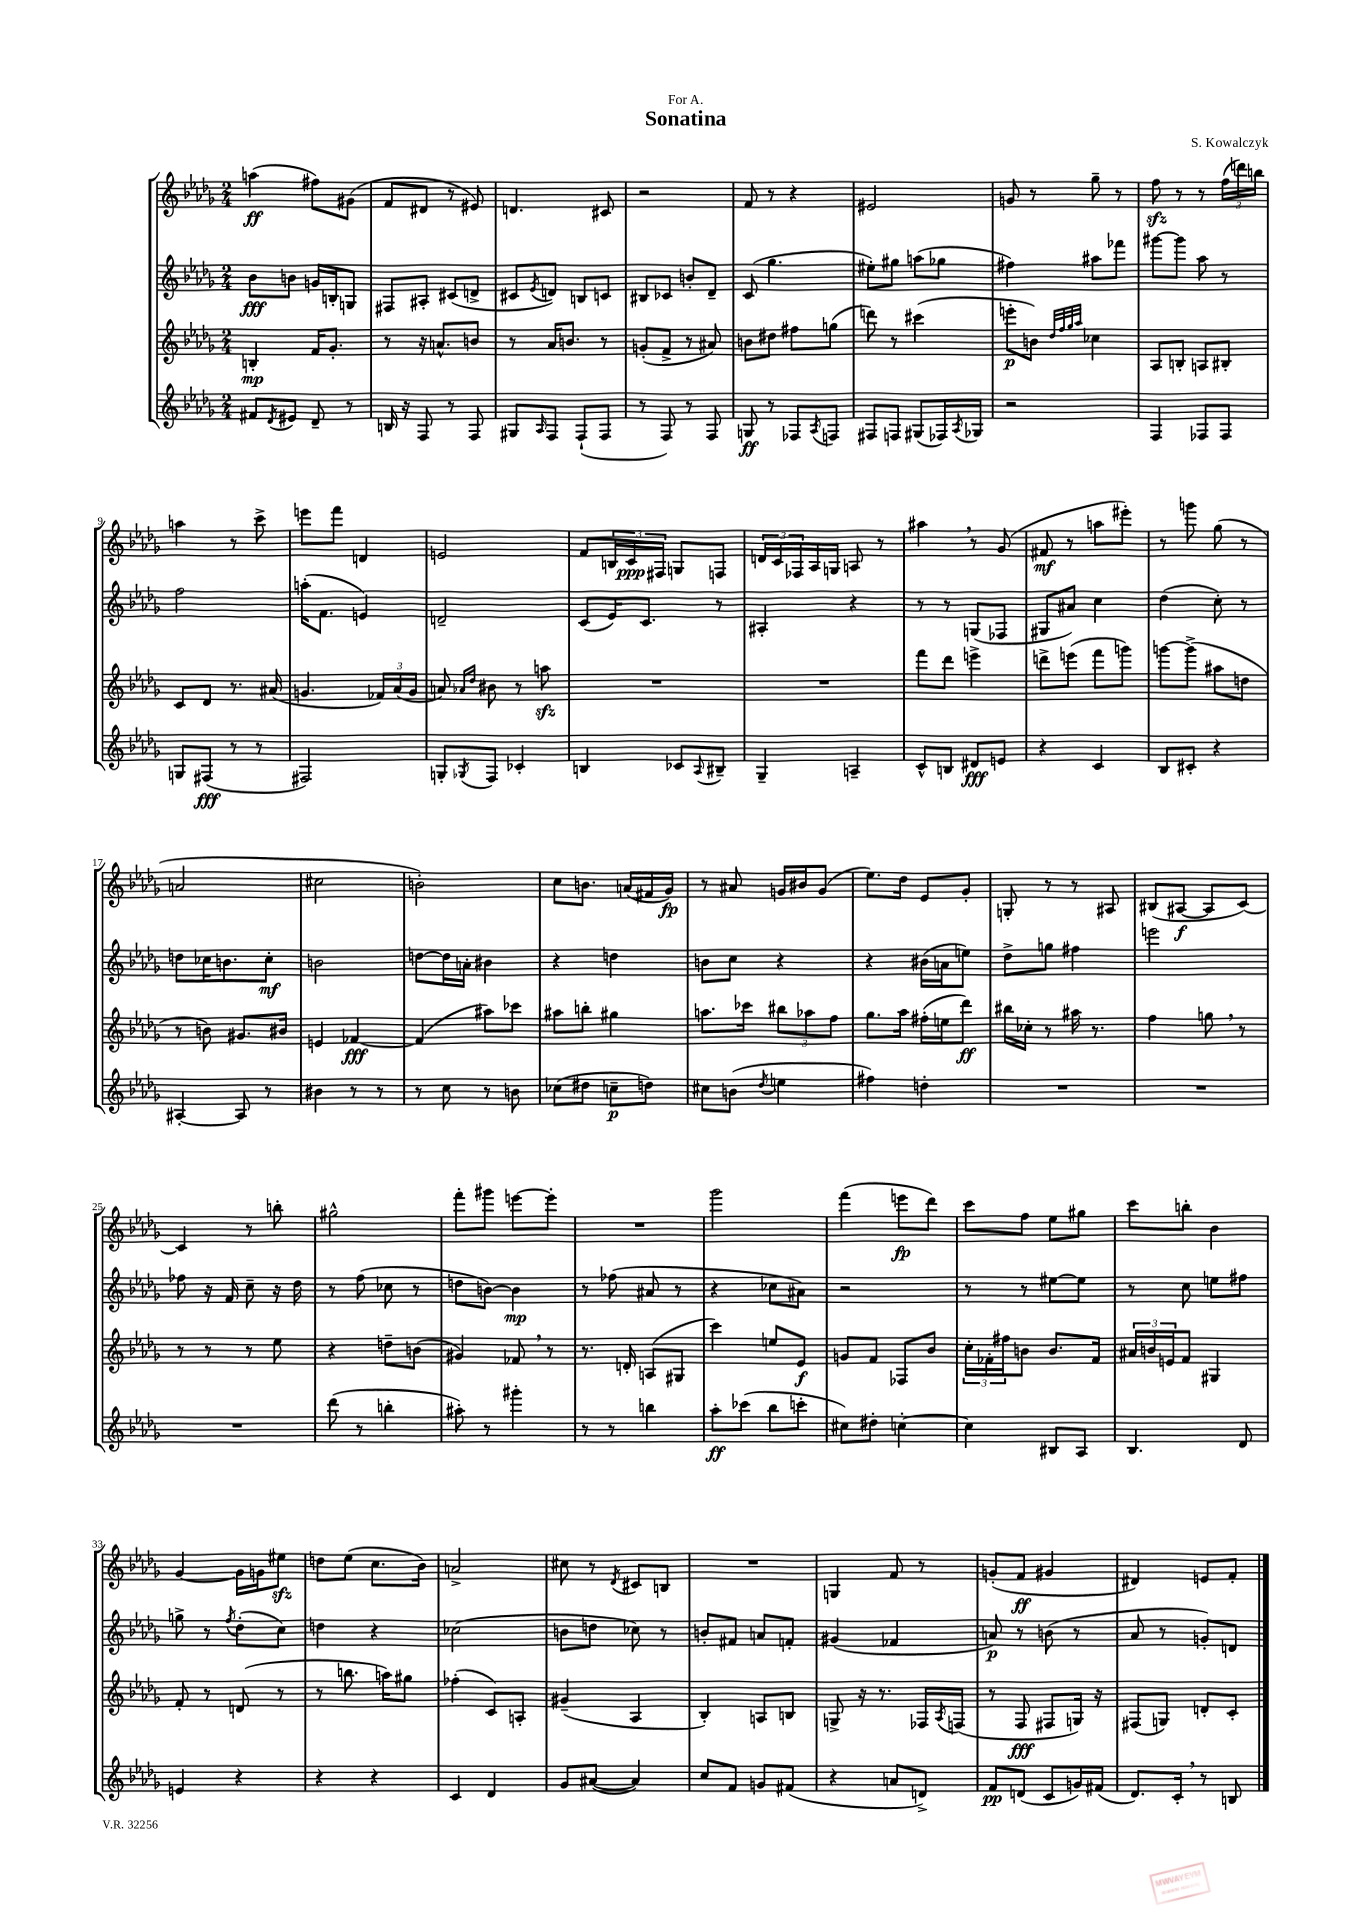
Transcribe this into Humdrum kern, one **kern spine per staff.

**kern	**dynam	**kern	**dynam	**kern	**dynam	**kern	**dynam
*part4	*part4	*part3	*part3	*part2	*part2	*part1	*part1
*staff4	*staff4	*staff3	*staff3	*staff2	*staff2	*staff1	*staff1
*clefG2	*	*clefG2	*	*clefG2	*	*clefG2	*
*k[b-e-a-d-g-]	*	*k[b-e-a-d-g-]	*	*k[b-e-a-d-g-]	*	*k[b-e-a-d-g-]	*
*M2/4	*	*M2/4	*	*M2/4	*	*M2/4	*
=1	=1	=1	=1	=1	=1	=1	=1
8f#X/L	.	4Bn'/	mp	8b-\L	fff	(4aan\	ff
8qd-/	.	.	.	.	.	.	.
8e#X/J	.	.	.	8bn\J	.	.	.
8d-~/	.	16f/KL	.	16gn/LL	.	8ff#X\L)	.
.	.	8.g-'/J	.	16Bn'/J	.	.	.
8r	.	.	.	8Gn/J	.	(8g#X\J	.
=2	=2	=2	=2	=2	=2	=2	=2
16Bn/	.	8r	.	8F#X/L	.	8f/L	.
16r	.	.	.	.	.	.	.
8F/	.	16r	.	8A#X'/J	.	8d#X/J	.
.	.	8.an^^/L	.	.	.	.	.
8r	.	.	.	(8c#X/L	.	8r	.
8F/	.	8bn/J	.	8dn^/J	.	8e#X/)	.
=3	=3	=3	=3	=3	=3	=3	=3
8G#X/L	.	8r	.	8c#X/L	.	4.dn/	.
16qqA-/	.	.	.	8qe-/	.	.	.
8F/J	.	16a-/KL	.	8dn/J)	.	.	.
.	.	8.bn/J	.	.	.	.	.
(8F`/L	.	.	.	8Bn/L	.	.	.
8F/J	.	8r	.	8cn/J	.	8c#X/	.
=4	=4	=4	=4	=4	=4	=4	=4
8r	.	(8gn'/L	.	8B#X/L	.	2r	.
8F/)	.	8f^/J	.	8c-X/J	.	.	.
8r	.	8r	.	8bn'/L	.	.	.
8F/	.	8a#X/)	.	8d-~/J	.	.	.
=5	=5	=5	=5	=5	=5	=5	=5
8Gn/	ff	8bn\L	.	(8c/	.	8f/	.
8r	.	8dd#X\J	.	4.gg-\	.	8r	.
8F-X/L	.	8ff#X\L	.	.	.	4r	.
8qA-/	.	.	.	.	.	.	.
8Fn/J	.	(8ggn\J	.	.	.	.	.
=6	=6	=6	=6	=6	=6	=6	=6
8F#X/L	.	8dddn\)	.	8ee#X'\L)	.	2e#X/	.
8Fn/J	.	8r	.	8gg#X\J	.	.	.
(8G#X/L	.	(4ccc#X\	.	(8aan\L	.	.	.
16F-X/L)	.	.	.	8gg-X\J	.	.	.
8qA-/	.	.	.	.	.	.	.
16G-X/JJ	.	.	.	.	.	.	.
=7	=7	=7	=7	=7	=7	=7	=7
2r	.	8eeen'\L	p	4ff#X\)	.	8gn/	.
.	.	8bn\J)	.	.	.	8r	.
.	.	32qqdd-/LLL	.	.	.	.	.
.	.	32qqff/	.	.	.	.	.
.	.	32qqgg-/	.	.	.	.	.
.	.	32qqaa-/JJJ	.	.	.	.	.
.	.	4cc-X\	.	8aa#X\L	.	8gg-~\	.
.	.	.	.	8fff-X\J	.	8r	.
=8	=8	=8	=8	=8	=8	=8	=8
4F/	.	8A-/L	.	[8ggg#X\L	.	8ffzz\	.
.	.	8Bn'/J	.	8ggg#\J]	.	8r	.
8F-X/L	.	8An/L	.	8aa-\	.	8r	.
8F-/J	.	8B#X'/J	.	8r	.	(24ff\LL	.
.	.	.	.	.	.	24dddn\)	.
.	.	.	.	.	.	24bbn\JJ	.
!!LO:LB:g=z
=9	=9	=9	=9	=9	=9	=9	=9
8Gn/L	.	8c/L	.	2ff\	.	4aan\	.
(8F#X/J	fff	8d-/J	.	.	.	.	.
8r	.	8.r	.	.	.	8r	.
8r	.	.	.	.	.	8ccc^\	.
.	.	(16a#X/	.	.	.	.	.
=10	=10	=10	=10	=10	=10	=10	=10
2F#X/)	.	4.gn/	.	(16aan'\KL	.	8eeen\L	.
.	.	.	.	8.f\J	.	.	.
.	.	.	.	.	.	8fff\J	.
.	.	.	.	4en/)	.	4dn/	.
.	.	24f-X/LL)	.	.	.	.	.
.	.	(24a-/	.	.	.	.	.
.	.	24g/JJ	.	.	.	.	.
=11	=11	=11	=11	=11	=11	=11	=11
8Gn'/L	.	8an/)	.	2dn~/	.	2en/	.
.	.	16qqa-X/LL	.	.	.	.	.
8qG-X/	.	16qqdd-/JJ	.	.	.	.	.
8F/J	.	8b#X\	.	.	.	.	.
4c-X'/	.	8r	.	.	.	.	.
.	.	8aanzz\	.	.	.	.	.
=12	=12	=12	=12	=12	=12	=12	=12
4Bn/	.	2r	.	(8c/L	.	8f/L	.
.	.	.	.	16e-/K)	.	24Bn/L	.
.	.	.	.	.	.	24c/	ppp
.	.	.	.	8.c/J	.	.	.
.	.	.	.	.	.	24F#X/JJ	.
8c-X/L	.	.	.	.	.	8Gn/L	.
8qqA-/	.	.	.	.	.	.	.
8B#X~/J	.	.	.	8r	.	8Fn/J	.
=13	=13	=13	=13	=13	=13	=13	=13
4G-~/	.	2r	.	4A#X'/	.	24dn/LL	.
.	.	.	.	.	.	24c/	.
.	.	.	.	.	.	24F-X/	.
.	.	.	.	.	.	16A-/	.
.	.	.	.	.	.	16Gn/JJ	.
4An~/	.	.	.	4r	.	8An/	.
.	.	.	.	.	.	8r	.
=14	=14	=14	=14	=14	=14	=14	=14
8c^^/L	.	8fff\L	.	8r	.	4aa#X,\	.
8Bn/J	.	8ddd-\J	.	8r	.	.	.
8d#X/L	fff	4eeen^\	.	(8Gn/L	.	8r	.
8en/J	.	.	.	8F-X/J	.	(8g-/	.
=15	=15	=15	=15	=15	=15	=15	=15
4r	.	8dddn^\L	.	8G#X/L	.	8f#X/	mf
.	.	(8eeen\J	.	8a#X/J)	.	8r	.
4c/	.	8fff\L	.	4cc\	.	8aan\L	.
.	.	8gggn\J)	.	.	.	8eee#X'\J)	.
=16	=16	=16	=16	=16	=16	=16	=16
8B-/L	.	[8gggn\L	.	(4dd-\	.	8r	.
8c#X'/J	.	(8ggg^\J]	.	.	.	8gggn\	.
4r	.	8aa#X\L	.	8cc'\)	.	(8gg-\	.
.	.	8ddn\J	.	8r	.	8r	.
!!LO:LB:g=z
=17	=17	=17	=17	=17	=17	=17	=17
[4A#X'/	.	8r	.	8ddn\L	.	2an/	.
.	.	8bn\)	.	16cc-X\K	.	.	.
.	.	.	.	8.bn\	.	.	.
8A#/]	.	8.g#X/L	.	.	.	.	.
8r	.	.	.	8cc-'\J	mf	.	.
.	.	16b#X/Jk	.	.	.	.	.
=18	=18	=18	=18	=18	=18	=18	=18
4b#X\	.	4en/	.	2bn\	.	2cc#X\	.
8r	.	[4f-X/	fff	.	.	.	.
8r	.	.	.	.	.	.	.
=19	=19	=19	=19	=19	=19	=19	=19
8r	.	(4f-/]	.	[8ddn\L	.	2bn'\)	.
8cc\	.	.	.	16dd\L]	.	.	.
.	.	.	.	16an'\JJ	.	.	.
8r	.	8aa#X\L)	.	4b#X\	.	.	.
8bn\	.	8ccc-X\J	.	.	.	.	.
=20	=20	=20	=20	=20	=20	=20	=20
(8cc-X\L	.	8aa#X\L	.	4r	.	8cc\L	.
8dd#X\J	.	8bbn'\J	.	.	.	8.bn\J	.
8ccn~\L	p	4gg#X\	.	4ddn\	.	.	.
.	.	.	.	.	.	(16an/LL	.
8ddn\J)	.	.	.	.	.	16f#X/	.
.	.	.	.	.	.	16g-/JJ)	fp
=21	=21	=21	=21	=21	=21	=21	=21
8cc#X\L	.	8.aan\L	.	8bn\L	.	8r	.
(8bn\J	.	.	.	8cc\J	.	8a#X/	.
.	.	16ccc-X\Jk	.	.	.	.	.
8qdd-/	.	.	.	.	.	.	.
4een\	.	12bb#X\L	.	4r	.	16gn/LL	.
.	.	.	.	.	.	16b#X/J	.
.	.	12aa-X\	.	.	.	.	.
.	.	.	.	.	.	(8g/J	.
.	.	12ff\J	.	.	.	.	.
=22	=22	=22	=22	=22	=22	=22	=22
4ff#X\)	.	8.gg-\L	.	4r	.	8.ee-\L)	.
.	.	16aa-\Jk	.	.	.	16dd-\Jk	.
4ddn'\	.	(16ff#X'\LL	.	(16b#X\LL	.	8e-/L	.
.	.	16een\J	.	16an\J	.	.	.
.	.	8ddd-\J)	ff	8een\J)	.	8g-'/J	.
=23	=23	=23	=23	=23	=23	=23	=23
2r	.	16bb#X\LL	.	8dd-^\L	.	8Gn'/	.
.	.	16cc-X'\JJ	.	.	.	.	.
.	.	8r	.	8ggn\J	.	8r	.
.	.	16aa#X\	.	4ff#X\	.	8r	.
.	.	8.r	.	.	.	.	.
.	.	.	.	.	.	8A#X/	.
=24	=24	=24	=24	=24	=24	=24	=24
2r	.	4ff\	.	2eeen\	.	(8B#X/L	.
.	.	.	.	.	.	[8A#X/J	f
.	.	8ggn,\	.	.	.	8A#/L]	.
.	.	8r	.	.	.	[8c/J)	.
!!LO:LB:g=z
=25	=25	=25	=25	=25	=25	=25	=25
2r	.	8r	.	8ff-X\	.	4c/]	.
.	.	8r	.	16r	.	.	.
.	.	.	.	16f/	.	.	.
.	.	8r	.	8cc~\	.	8r	.
.	.	8ee-\	.	16r	.	8bbn'\	.
.	.	.	.	16dd-\	.	.	.
=26	=26	=26	=26	=26	=26	=26	=26
(8ddd-\	.	4r	.	8r	.	2gg#X^^\	.
8r	.	.	.	(8ff\	.	.	.
4bbn'\	.	8ddn~\L	.	8cc-X\	.	.	.
.	.	(8bn\J	.	8r	.	.	.
=27	=27	=27	=27	=27	=27	=27	=27
8aa#X'\)	.	4g#X/)	.	8ddn\L	.	8fff'\L	.
8r	.	.	.	[8bn\J)	.	8ggg#X\J	.
4ggg#X'\	.	8f-X,/	.	4b\]	mp	[8eeen\L	.
.	.	8r	.	.	.	8eee'\J]	.
=28	=28	=28	=28	=28	=28	=28	=28
8r	.	8.r	.	8r	.	2r	.
8r	.	.	.	(8ff-X\	.	.	.
.	.	16dn'/	.	.	.	.	.
4bbn\	.	(8An/L	.	8a#X/	.	.	.
.	.	8G#X/J	.	8r	.	.	.
=29	=29	=29	=29	=29	=29	=29	=29
8aa-'\L	ff	4ccc\)	.	4r	.	2ggg-\	.
(8ccc-X\J	.	.	.	.	.	.	.
8bb-\L	.	8een/L	.	8cc-X\L	.	.	.
8cccn'\J	.	8e-/J	f	8a#X\J)	.	.	.
=30	=30	=30	=30	=30	=30	=30	=30
8cc#X\L)	.	8gn/L	.	2r	.	(4fff\	.
8dd#X'\J	.	8f/J	.	.	.	.	.
[4ccn'\	.	8F-X/L	.	.	.	8eeen\L	fp
.	.	8b-/J	.	.	.	8ddd-\J)	.
=31	=31	=31	=31	=31	=31	=31	=31
4cc\]	.	24cc'\LL	.	8r	.	8ccc\L	.
.	.	24f-X'\	.	.	.	.	.
.	.	24ff#X\J	.	.	.	.	.
.	.	8bn\J	.	8r	.	8ff\J	.
8B#X/L	.	8.b/L	.	[8ee#X\L	.	8ee-\L	.
8A-/J	.	.	.	8ee#\J]	.	8gg#X\J	.
.	.	16f-/Jk	.	.	.	.	.
=32	=32	=32	=32	=32	=32	=32	=32
4.B-/	.	24a#X/LL	.	8r	.	8ccc\L	.
.	.	24bn/	.	.	.	.	.
.	.	24en/J	.	.	.	.	.
.	.	8f/J	.	8cc\	.	8bbn'\J	.
.	.	4G#X/	.	8een\L	.	4b-\	.
8d-/	.	.	.	8ff#X\J	.	.	.
!!LO:LB:g=z
=33	=33	=33	=33	=33	=33	=33	=33
4en/	.	8f'/	.	8ggn^\	.	[4g-/	.
.	.	8r	.	8r	.	.	.
.	.	.	.	8qff/	.	.	.
4r	.	(8dn/	.	(8dd-'\L	.	16g-\LL]	.
.	.	.	.	.	.	16gn\J	.
.	.	8r	.	8cc\J)	.	8ee#Xzz\J	.
=34	=34	=34	=34	=34	=34	=34	=34
4r	.	8r	.	4ddn\	.	8ddn\L	.
.	.	8.bbn\	.	.	.	(8ee-\J	.
4r	.	.	.	4r	.	8.cc\L	.
.	.	16aan\KL)	.	.	.	.	.
.	.	8gg#X\J	.	.	.	.	.
.	.	.	.	.	.	16b-\Jk)	.
=35	=35	=35	=35	=35	=35	=35	=35
4c/	.	(4ff-X'\	.	(2cc-X\	.	2an^/	.
4d-/	.	8c/L)	.	.	.	.	.
.	.	8An'/J	.	.	.	.	.
=36	=36	=36	=36	=36	=36	=36	=36
8g-/L	.	(4g#X~/	.	8bn\L	.	8cc#X\	.
([8a#X/J	.	.	.	8ddn\J	.	8r	.
.	.	.	.	.	.	8qd-/	.
4a#/])	.	4A-/	.	8cc-X\)	.	8c#X/L	.
.	.	.	.	8r	.	8Bn/J	.
=37	=37	=37	=37	=37	=37	=37	=37
8cc/L	.	4B-'/)	.	8bn'/L	.	2r	.
8f/J	.	.	.	8f#X/J	.	.	.
8gn/L	.	8An/L	.	8an/L	.	.	.
(8f#X/J	.	8Bn/J	.	8fn'/J	.	.	.
=38	=38	=38	=38	=38	=38	=38	=38
4r	.	8Gn^/	.	(4g#X/	.	4Gn/	.
.	.	16r	.	.	.	.	.
.	.	8.r	.	.	.	.	.
8an/L	.	.	.	4f-X/	.	8f/	.
8dn^/J)	.	16F-X/LL	.	.	.	8r	.
.	.	8qA-/	.	.	.	.	.
.	.	(16Fn/JJ	.	.	.	.	.
=39	=39	=39	=39	=39	=39	=39	=39
8f/L	pp	8r	.	8an/)	p	(8gn'/L	.
(8dn/J	.	8F/	fff	8r	.	8f/J	ff
8c/L	.	8F#X/L	.	(8bn\	.	4g#X/	.
16gn/L)	.	16Gn/Jk)	.	8r	.	.	.
(16f#X/JJ	.	16r	.	.	.	.	.
=40	=40	=40	=40	=40	=40	=40	=40
8.d-/L)	.	(8F#X/L	.	8a-/	.	4d#X/)	.
.	.	8Gn/J)	.	8r	.	.	.
16c',/Jk	.	.	.	.	.	.	.
8r	.	8dn'/L	.	8gn'/L)	.	8en/L	.
8Bn/	.	8c'/J	.	8dn/J	.	8f'/J	.
==	==	==	==	==	==	==	==
*-	*-	*-	*-	*-	*-	*-	*-
